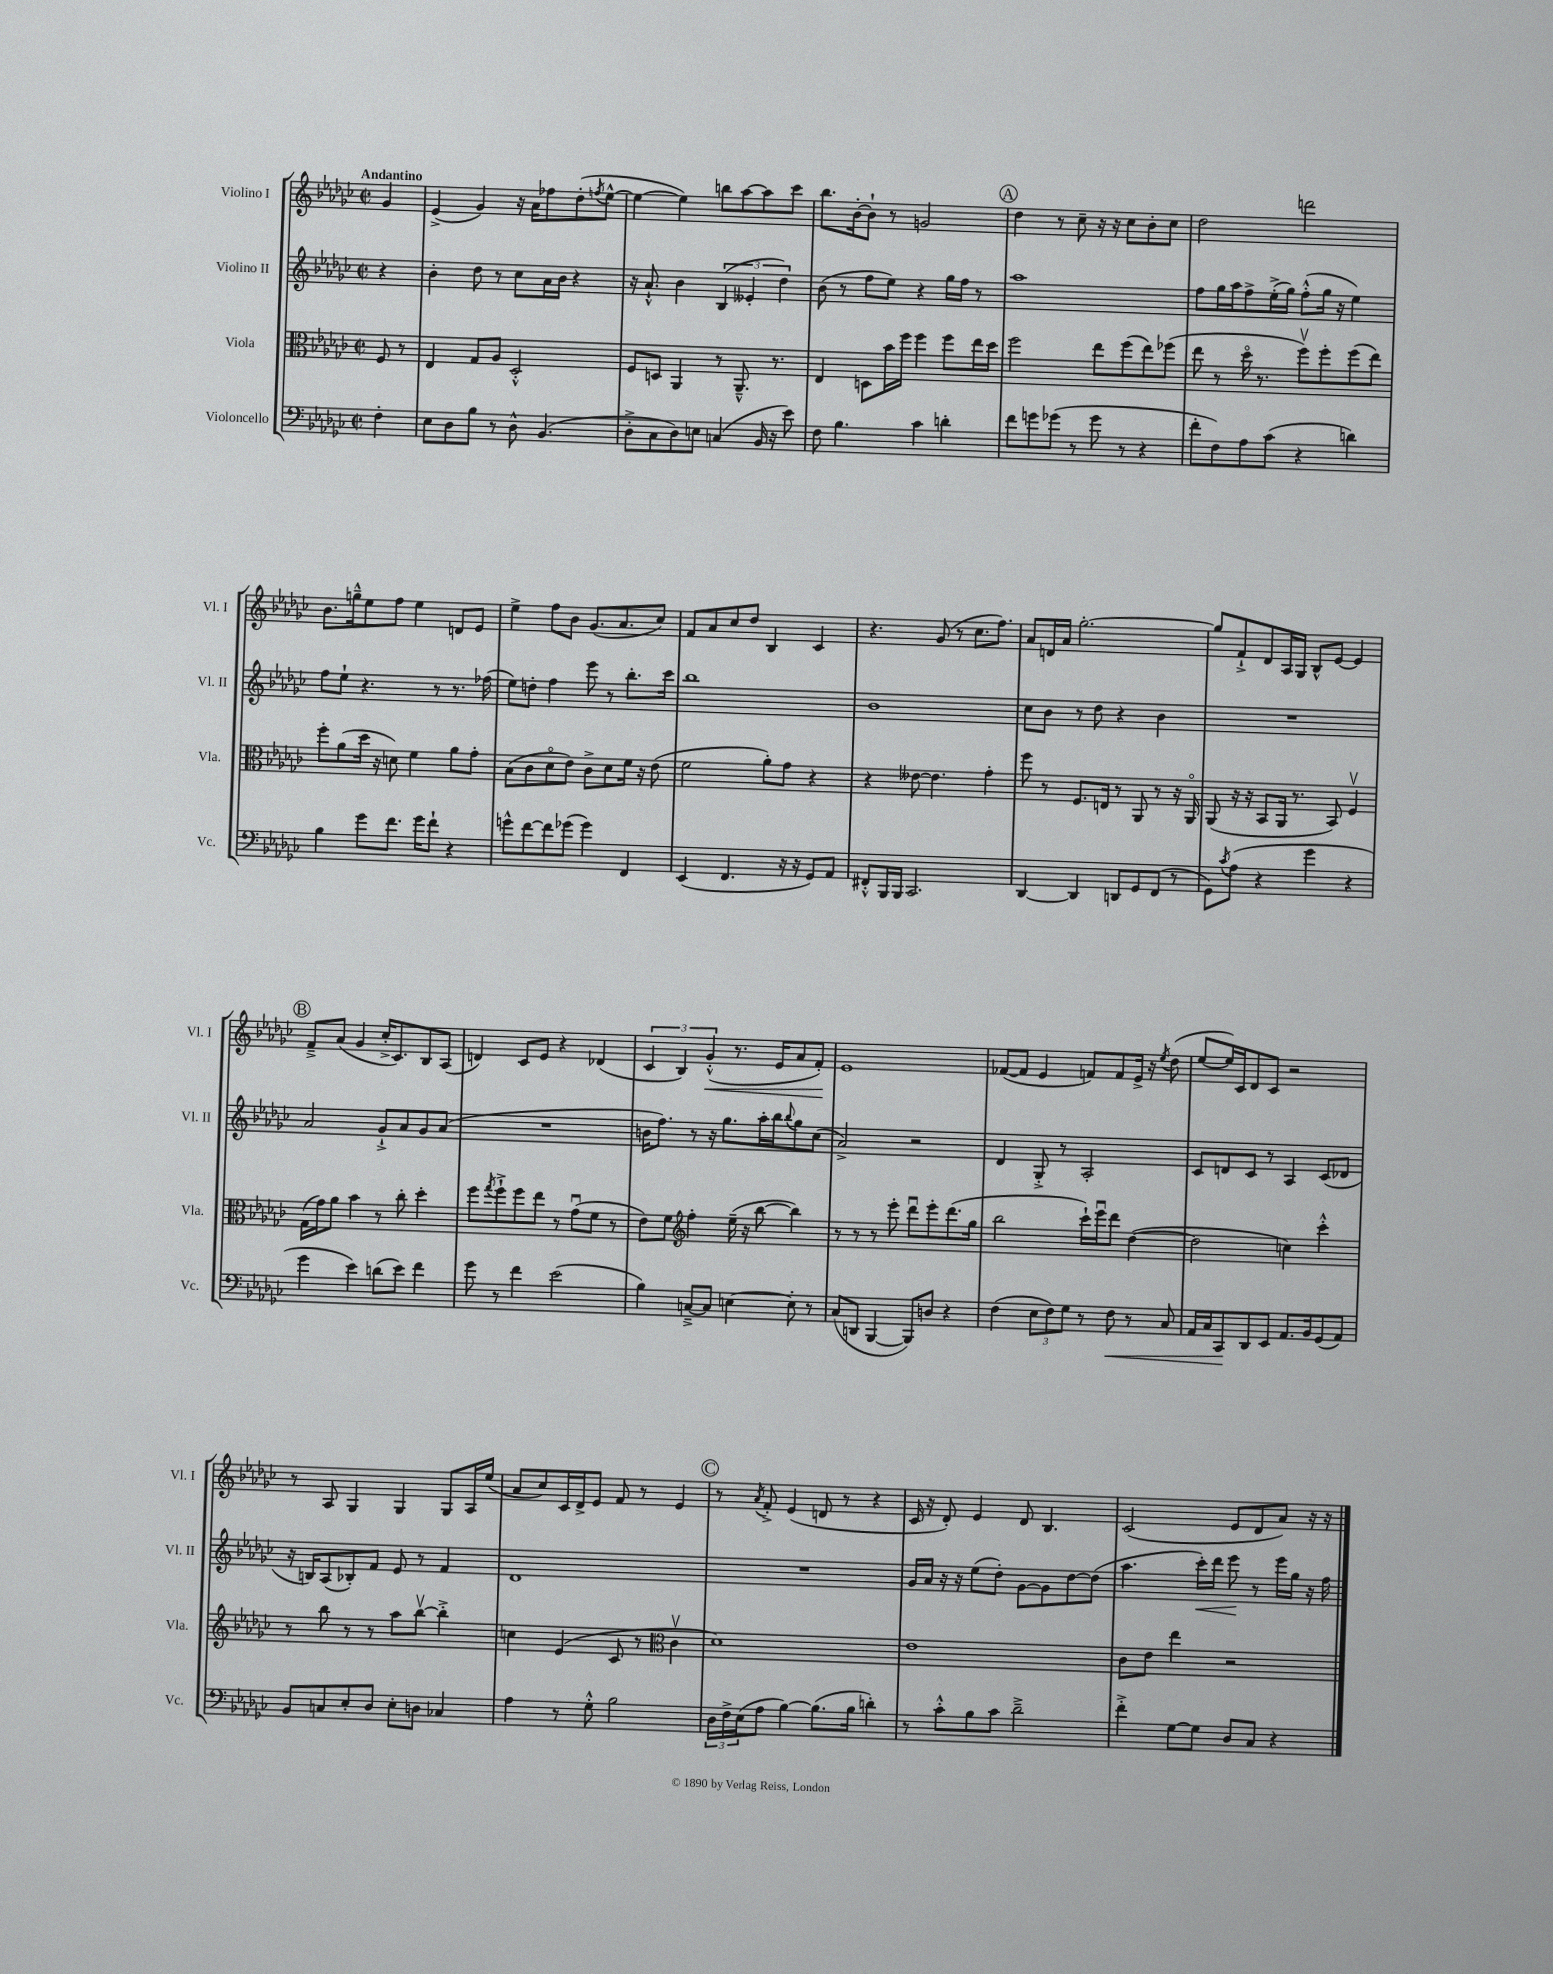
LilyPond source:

<<
\new StaffGroup <<
\new Staff = "s0" \with { instrumentName = "Violino I" shortInstrumentName = "Vl. I" } {
    \clef treble \key ges \major \defaultTimeSignature \time 2/2 \partial 4 \tempo "Andantino"
    ges'4 |
    ees'4->( ges'4) r16 aes'16 fes''8 des''8-.( \acciaccatura { f''8 } ees''8~-^ |
    ees''4~ ees''4) b''8 aes''8~ aes''8 ces'''8 |
    bes''8. bes'16~-. bes'8-! r8 g'2 |
    \mark \markup { \circle "A" } des''4 r8 ces''8-- r16 r16 ces''8 bes'8-. ces''8 |
    des''2 d'''2 |
    bes'8. g''16---^ ees''8 f''8 ees''4 d'8 ees'8 |
    ees''4-> f''8 bes'8 ges'8.( aes'8. ces''8) |
    f'8 aes'8 ces''8 des''8 bes4 ces'4 |
    r4. ges'8( r8 ces''8. f''8.) |
    aes'8 d'16 aes'16 ges''2.~-. |
    ges''8 f'8-!-> des'8 aes16 ges16 bes8-^ ees'8~ ees'4 |
    \mark \markup { \circle "B" } f'8---> aes'8( ges'4 ces''16-.-> ces'8.) bes8 aes8( |
    d'4) ces'8 ees'8 r4 des'4( |
    \tuplet 3/2 { ces'4 bes4) ges'4-.-^\<( } r8. ees'16 aes'8 f'8-.\!) |
    ees'1 |
    fes'8~( fes'8 ees'4 f'8) f'8 ees'16-> r16 \acciaccatura { ees''8 } des''8( |
    ees''8~ ees''16) ces'16 des'8 ces'8 r2 |
    r8 aes8 ges4 ges4 ges8 aes16 ees''16( |
    aes'8 ces''8) ces'16 des'16-> ees'8 f'8 r8 ees'4 |
    \mark \markup { \circle "C" } r8 \acciaccatura { aes'8 } f'8-.-> ees'4( d'8 r8 r4 |
    ces'16 r16 des'8-.) ees'4 des'8 bes4. |
    ces'2( ees'8 des'8 aes'8) r16 r16 \bar "|." |
}
\new Staff = "s1" \with { instrumentName = "Violino II" shortInstrumentName = "Vl. II" } {
    \clef treble \key ges \major \defaultTimeSignature \time 2/2 \partial 4
    r4 |
    bes'4-. des''8 r8 ces''8 aes'16 bes'16 r4 |
    r16 aes'8.-!-^ bes'4 \tuplet 3/2 { bes4( eeses'4-. des''4) } |
    bes'8( r8 f''8 ees''8) r4 ges''16 f''16 r8 |
    \mark \markup { \circle "A" } aes''1 |
    f''8 ges''16 aes''16 f''8-> ees''16-.->( ges''16) f''8-.-^( ges''16 r16 ees''4) |
    f''8 ees''8-! r4. r8 r8. fes''16( |
    ees''8) d''8-. f''4 ees'''8 r8 bes''8.-. ces'''16 |
    bes''1 |
    bes'1 |
    ces''8 bes'8 r8 des''8 r4 bes'4 |
    R1 |
    \mark \markup { \circle "B" } aes'2 ges'8-!-> aes'8 ges'8 aes'8( |
    R1 |
    b'16 f''8.) r8 r16 ges''8. aes''16-. bes''16 \appoggiatura { bes''8 } ges''8 ces''8( |
    aes'2->) r2 |
    des'4 ges8-.-> r8 aes2-. |
    ces'8 d'8 ces'8 r8 aes4 ces'8( des'8 |
    r16 b16) aes8( bes8-.) f'8 ees'8 r8 f'4 |
    des'1 |
    \mark \markup { \circle "C" } R1 |
    ges'16 aes'16 r16 r16 ees''8( des''8-.) ges'8~ ges'8 des''8~ des''8( |
    aes''4. ces'''16-.\<) des'''16 ees'''8\! r8 ees'''16 ges''16 r16 f''16 \bar "|." |
}
\new Staff = "s2" \with { instrumentName = "Viola" shortInstrumentName = "Vla." } {
    \clef alto \key ges \major \defaultTimeSignature \time 2/2 \partial 4
    f8 r8 |
    ees4 ges8 aes8 des2-.-^ |
    f8 d8 aes,4 r8 aes,8.---^ r8. |
    ees4 d8 bes'16 f''16 f''4 f''8 ees''16 des''16 |
    \mark \markup { \circle "A" } f''2 ees''8 f''8( ees''8) fes''8( |
    ees''8 r8 des''16\flageolet r8. f''8\upbow) f''8-. f''8( ees''8) |
    f''8-. aes'8( des''16 r16 d'8) f'4 aes'8 ges'8-. |
    bes8( ces'8 des'8\flageolet ees'8) ces'8-> des'8 f'16 r16 ees'8( |
    f'2 aes'8-.) ges'8 r4 |
    r4 eeses'8~ eeses'4. ges'4-. |
    f''8 r8 f8. e16 r8 aes,8 r8 r16 aes,16\flageolet |
    aes,8( r16 r16 bes,8 aes,16 r8. bes,8) f4\upbow |
    \mark \markup { \circle "B" } ges16( ges'16) aes'8 bes'4 r8 ces''8-. des''4-. |
    f''8 \acciaccatura { ges''8 } f''8-!-> f''8 ees''8 r8 ges'8\downbow( f'8 r8 |
    ees'8) f'8 \clef treble f''4-. ees''16--( r16 bes''8~ bes''4) |
    r8 r8 r8 ees'''8-. des'''8\downbow ees'''8-. des'''8.( ges''16 |
    bes''2 ces'''16-!) ees'''16\downbow des'''8 des''4~( |
    des''2 c''4) ces'''4-.-^ |
    r8 bes''8 r8 r8 aes''8 bes''8~\upbow bes''4-.-> |
    c''4 ees'4( ces'8 r8 \clef alto ces'4\upbow |
    \mark \markup { \circle "C" } des'1) |
    ees'1 |
    ces'8 ees'8 ees''4 r2 \bar "|." |
}
\new Staff = "s3" \with { instrumentName = "Violoncello" shortInstrumentName = "Vc." } {
    \clef bass \key ges \major \defaultTimeSignature \time 2/2 \partial 4
    f4-. |
    ees8 des8 bes8 r8 des8-^ bes,4.( |
    des8-.-> ces8 des8) e8 c4( bes,16 r16 ees'8) |
    f8 bes4. ces'4 d'4-. |
    \mark \markup { \circle "A" } f'8 g'8 ges'8( r8 ges'8 r8 r4 |
    f'8-. f8) aes8 ces'8( r4 d'4) |
    bes4 ges'8 f'8. ges'16 f'8-! r4 |
    g'8-^ f'8~ f'8 ges'8( ges'4) f,4 |
    ees,4( f,4. r16 r16 ges,8) aes,8 |
    fis,8-.-^ bes,,16 bes,,16 ces,2. |
    des,4~ des,4 d,8 ges,8 f,8( r8 |
    ges,8) \acciaccatura { ces'8 } aes8( r4 ges'4 r4 |
    \mark \markup { \circle "B" } ges'4 ees'4) d'8( ees'8) f'4 |
    ges'8 r8 f'4 ees'2( |
    bes4) c8~---> c8 e4~ e8-. r8 |
    ces8( d,8 bes,,4~ bes,,8) d8 r4 |
    f4( \tuplet 3/2 { ees8 f8) ges8 } r8 f8\< r8 ces8 |
    aes,16 ces16 ces,8\! des,8 ees,8 aes,8. bes,16 ges,8( aes,8) |
    bes,8 c8 ees8-. des8 ees8-. d8 ces4 |
    aes4 r8 ges8-.-^ bes2 |
    \mark \markup { \circle "C" } \tuplet 3/2 { des16 f16-> ees16( } aes8 bes4~) bes8.( bes16 d'4-.) |
    r8 ces'8-.-^ bes8 ces'8 des'2---> |
    f'4-.-> ges8~ ges8 des8 ces8 r4 \bar "|." |
}
>>
>>
\layout { \context { \Score \remove "Bar_number_engraver" } }
